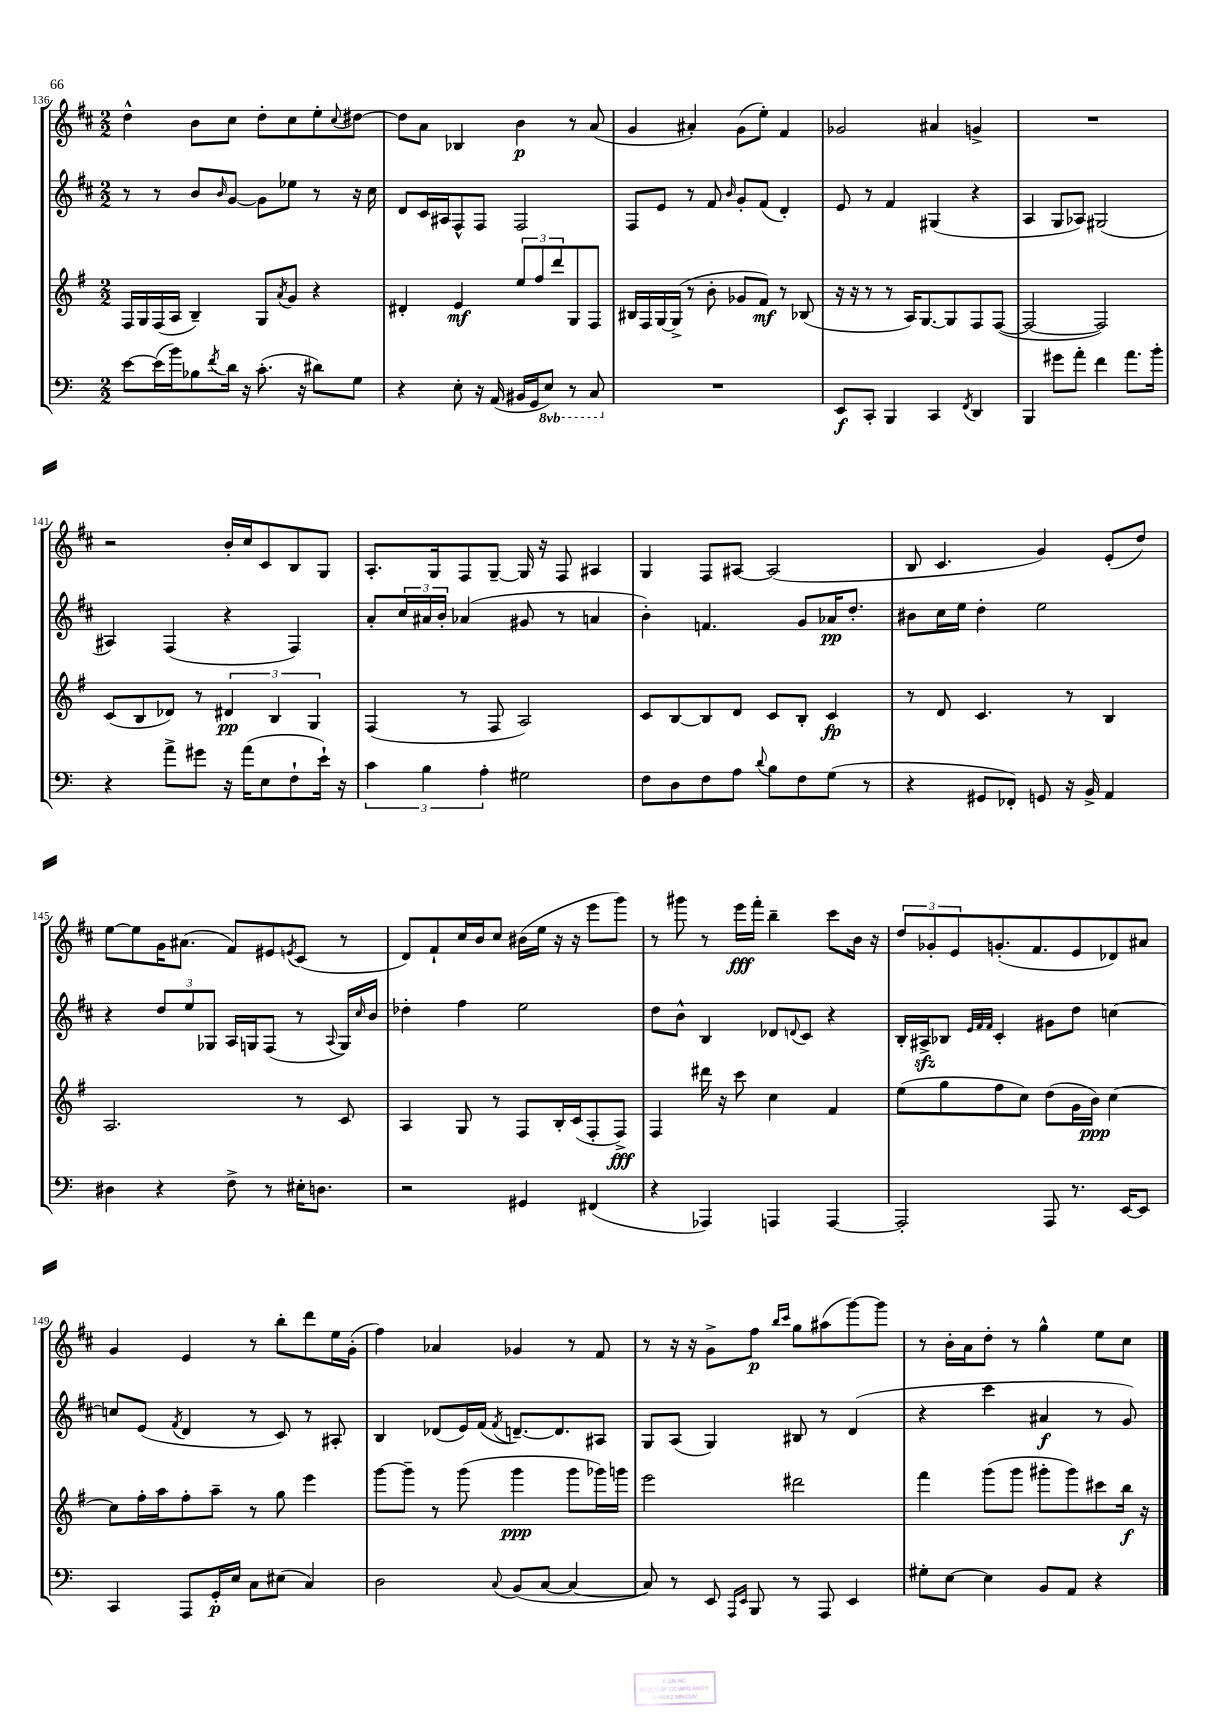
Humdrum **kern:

**kern	**kern	**kern	**kern
*staff4	*staff3	*staff2	*staff1
*clefF4	*clefG2	*clefG2	*clefG2
*k[]	*k[f#]	*k[f#c#]	*k[f#c#]
*M2/2	*M2/2	*M2/2	*M2/2
[8e	16F#	8r	4dd^^
.	16G	.	.
(16e]	(16F#	8r	.
16b)	16A	.	.
8B-	4B~)	8b	8b
8qf	.	16qqb	.
16d	.	[8g	8cc#
16r	.	.	.
(8.c'	8G	8g]	8dd'
.	8qa	.	.
.	8g	8ee-	8cc#
16r	.	.	.
8d#)	4r	8r	8ee'
.	.	.	8qqcc#
8G	.	16r	[8dd#
.	.	16cc#	.
=	=	=	=
4r	4d#'	8d	8dd#]
.	.	16c#	8a
.	.	16A#	.
8E'	4e	8F#^^	4B-
16r	.	8F#	.
(16AA	.	.	.
16BB#	12ee	2F#	4b
16GG	.	.	.
.	12ff#	.	.
8EE)	.	.	.
.	12ddd	.	.
8r	8G	.	8r
8CC	8F#	.	(8a
=	=	=	=
1r	16B#	8F#	4g
.	16F#	.	.
.	[16G	8e	.
.	(16G^]	.	.
.	8r	8r	4a#')
.	8b'	8f#	.
.	.	16qqb	.
.	8g-	8g'	(8g
.	8f#)	(8f#	8ee')
.	8r	4d')	4f#
.	(8B-	.	.
=	=	=	=
8EE	16r	8e	2g-
.	16r	.	.
8CC'	8r	8r	.
4BBB	8r	4f#	.
.	16A)	.	.
.	[8.G	.	.
4CC	.	(4G#	4a#
.	8G]	.	.
8qFF	.	.	.
4DD	8F#	4r	4g^
.	([8F#	.	.
=	=	=	=
4BBB	2F#_	4A	1r
8g#	.	8G	.
8a'	.	8A-)	.
4f	2F#])	(2G#	.
8.a	.	.	.
16b'	.	.	.
=	=	=	=
4r	(8c	4A#)	2r
.	8B	.	.
8a^	8d-)	(4F#	.
8g#	8r	.	.
16r	6d#	4r	16b'
(16a	.	.	16cc#
8E	.	.	8c#
.	6B	.	.
8F`	.	4F#)	8B
.	6G	.	.
16e`)	.	.	8G
16r	.	.	.
=	=	=	=
6c	(4F#	8a'	8.A'
.	.	24cc#	.
6B	.	24a#	.
.	.	.	16G
.	.	24b'	.
.	8r	(4a-	8F#
6A'	.	.	.
.	8F#	.	[8G~
2G#	2A)	8g#	16G]
.	.	.	16r
.	.	8r	8F#
.	.	4a	4A#
=	=	=	=
8F	8c	4b')	4G
8D	[8B	.	.
8F	8B]	4.f	8F#
8A	8d	.	[8A#
8qqd	.	.	.
8B	8c	.	(2A#]
8F	8B'	8g	.
(8G	4c	16a-	.
.	.	8.dd'	.
8r	.	.	.
=	=	=	=
4r	8r	8b#	8B
.	8d	16cc#	4.c#
.	.	16ee	.
8GG#	4.c	4dd'	.
8FF-')	.	.	.
8GG	.	2ee	4g)
16r	8r	.	.
16BB^	.	.	.
4AA	4B	.	(8e'
.	.	.	8dd)
=	=	=	=
4D#	2.A	4r	[8ee
.	.	.	8ee]
4r	.	12dd	16g
.	.	.	(8.a#
.	.	12ee	.
.	.	12G-	.
8F^	.	16A	8f#)
.	.	16G	.
8r	.	(8F#	8e#
.	.	.	8qe
16E#'	8r	8r	(8c#
8.D	.	.	.
.	.	8qqA	.
.	8c	16G)	8r
.	.	16qqcc#	.
.	.	16b	.
=	=	=	=
2r	4A	4dd-'	8d)
.	.	.	8f#`
.	8G	4ff#	16cc#
.	.	.	16b
.	8r	.	8cc#
4GG#	8F#	2ee	(16b#
.	.	.	16ee
.	16B'	.	16r
.	(16c	.	16r
(4FF#	8F#'	.	8eee
.	8F#^)	.	8ggg)
=	=	=	=
4r	4F#	8dd	8r
.	.	8b^^	8ggg#
4AAA-)	16ddd#	4B	8r
.	16r	.	.
.	8ccc	.	16eee
.	.	.	16fff#'
4AAA	4cc	8d-	4bb~
.	.	8qqd	.
.	.	8c#	.
[4AAA	4f#	4r	8ccc#
.	.	.	16b
.	.	.	16r
=	=	=	=
2AAA']	(8ee	16B'	12dd
.	.	16A#^	.
.	.	.	12g-'
.	8gg	8B-	.
.	.	.	12e
.	.	32qqe	.
.	.	32qqf#	.
.	.	32qqf#	.
.	8ff#	4c#'	(8.g'
.	8cc)	.	.
.	.	.	8.f#
8AAA	(8dd	8g#	.
8.r	16g	8dd	8e
.	16b)	.	.
.	[4cc	[4cc	8d-)
[16EE	.	.	.
8EE]	.	.	8a#
=	=	=	=
4CC	8cc]	8cc]	4g
.	16ff#'	(8e	.
.	16aa	.	.
.	.	8qf#	.
8AAA	8ff#'	4d	4e
16GG'	8aa~	.	.
16E	.	.	.
8C	8r	8r	8r
(8E#	8gg	8c#)	8bb'
4C)	4eee	8r	8ddd
.	.	8A#'	16ee
.	.	.	(16g'
=	=	=	=
2D	[8ggg	4B	4ff#)
.	8ggg~]	.	.
.	8r	(8d-	4a-
.	(8ggg	16e)	.
.	.	(16f#	.
8qqC	.	8qf#	.
(8BB	4ggg	[8.d~)	4g-
[8C	.	.	.
.	.	8.d]	.
4C_	8ggg	.	8r
.	16ggg-)	8A#	8f#
.	16ggg	.	.
=	=	=	=
8C])	2eee	8G	8r
8r	.	(8A	16r
.	.	.	16r
8EE	.	4G)	8g^
16qqAAA	.	.	.
16qqEE	.	.	.
8BBB	.	.	8ff#
.	.	.	16qqbb
.	.	.	16qqccc#
8r	2ddd#	8B#	8gg
8AAA	.	8r	(8aa#
4EE	.	(4d	[8ggg)
.	.	.	8ggg]
=	=	=	=
8G#'	4fff#	4r	8r
[8E	.	.	16b'
.	.	.	16a
4E]	(8ggg	4ccc#	8dd'
.	8ggg	.	8r
8BB	8ggg#'	4a#	4gg^^
8AA	8ggg#)	.	.
4r	8ccc#	8r	8ee
.	16bb	8g)	8cc#
.	16r	.	.
==	==	==	==
*-	*-	*-	*-
